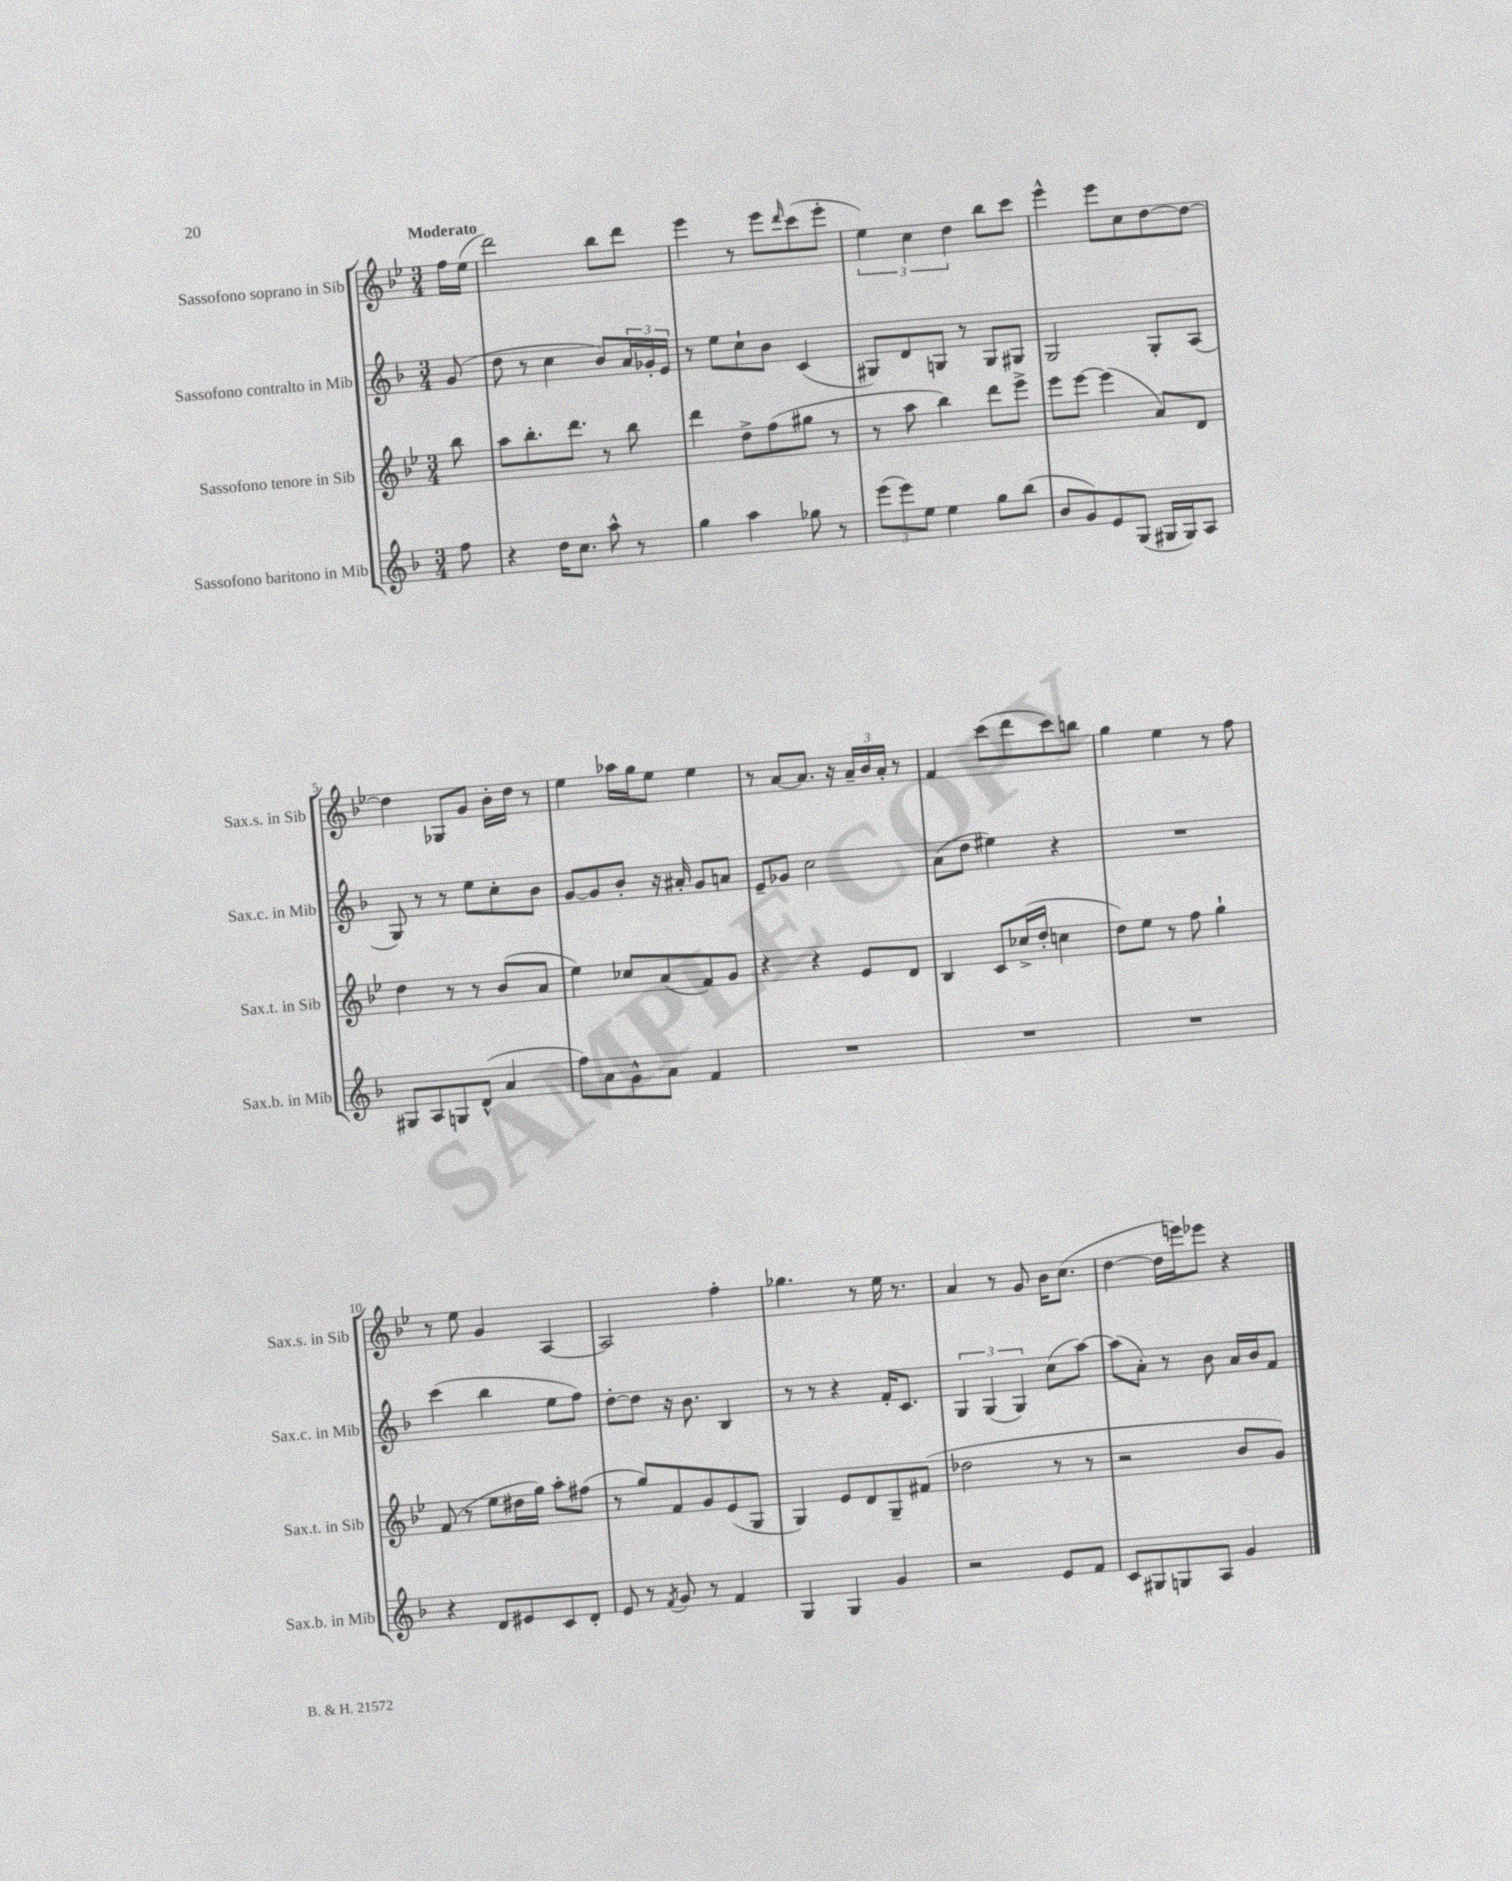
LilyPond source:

<<
\new StaffGroup <<
\new Staff = "s0" \with { instrumentName = "Sassofono soprano in Sib" shortInstrumentName = "Sax.s. in Sib" } {
    \clef treble \key bes \major \numericTimeSignature \time 3/4 \partial 8 \tempo "Moderato"
    f''16 ees''16( |
    d'''2) bes''8 d'''8 |
    ees'''4 r8 ees'''8 \grace { d'''16 } c'''8( ees'''8-. |
    \tuplet 3/2 { ees''4) c''4 d''4 } bes''8 c'''8 |
    ees'''4-^ ees'''8 c''8 d''8~ d''8~ |
    d''4 ges8 g'8 bes'16-. d''16 r8 |
    ees''4 aes''16 g''16 ees''8 ees''4 |
    r8 a'8~ a'8. r16 \tuplet 3/2 { a'16-- bes'16 a'16-. } r8 |
    f'4 c'''8( d'''8 c'''8) b''8 |
    g''4 ees''4 r8 f''8 |
    r8 ees''8 g'4 a4~ |
    a2 f''4-. |
    ges''4. r8 ees''16 r8. |
    a'4 r8 g'8 bes'16 c''8.( |
    d''4~ d''16 e'''16) ees'''8 r4 \bar "|." |
}
\new Staff = "s1" \with { instrumentName = "Sassofono contralto in Mib" shortInstrumentName = "Sax.c. in Mib" } {
    \clef treble \key f \major \numericTimeSignature \time 3/4 \partial 8
    g'8( |
    d''8 r8 c''4 bes'8) \tuplet 3/2 { a'16 ges'16-. e'16 } |
    r8 e''8 c''8-! bes'8 c'4( |
    gis8) d'8 g8 r8 g8 gis8 |
    g2 g8-. a8( |
    g8) r8 r8 e''8 c''8-. bes'8 |
    g'8~ g'8 bes'8-. r16 ais'16-. g'8 a'8 |
    e'8-- ges'8 c''2 |
    a'8( d''8 eis''4) r4 |
    R2. |
    c'''4( bes''4 e''8 f''8) |
    d''8~-. d''8 r16 bes'8. bes4 |
    r8 r8 r4 f'16-. c'8. |
    \tuplet 3/2 { g4 g4( g4) } c''8( a''8~) |
    a''8( a'8-.) r8 bes'8 a'16 bes'16 f'8 \bar "|." |
}
\new Staff = "s2" \with { instrumentName = "Sassofono tenore in Sib" shortInstrumentName = "Sax.t. in Sib" } {
    \clef treble \key bes \major \numericTimeSignature \time 3/4 \partial 8
    bes''8 |
    a''8 bes''8.-. d'''8. r8 bes''8 |
    d'''4 d''8-> f''8( gis''8 r8 |
    r8 a''8 bes''4) d'''8 ees'''8-> |
    ees'''8 ees'''8~ ees'''4( a'8) d'8 |
    d''4 r8 r8 bes'8( a'8 |
    ees''4) ces''8 a'8( f'8) g'8 |
    r4 r4 ees'8 d'8 |
    bes4 c'8 ces''16->( d''16-. c''4 |
    d''8) ees''8 r8 f''8 g''4-! |
    f'8( r8 ees''8 dis''16 g''16) a''8-. fis''8( |
    r8 g''8) f'8 g'8 ees'8( g8 |
    g4) ees'8 d'8 g8-- fis'8( |
    des''2 r8 r8 |
    r2 bes'8 g'8) \bar "|." |
}
\new Staff = "s3" \with { instrumentName = "Sassofono baritono in Mib" shortInstrumentName = "Sax.b. in Mib" } {
    \clef treble \key f \major \numericTimeSignature \time 3/4 \partial 8
    f''8 |
    r4 d''16 c''8. a''8-^ r8 |
    g''4 a''4 ges''8 r8 |
    \tuplet 3/2 { e'''8( e'''8) e''8 } e''4 g''8 bes''8( |
    bes'8 g'8) e'8 g8( gis16 gis16) a8 |
    gis8 a8 g8 d'8-^( a'4 |
    f''8) a'8 g'8-^ a'8 f'4 |
    R2. |
    R2. |
    R2. |
    r4 d'8 eis'8 c'8 d'8-. |
    e'8 r8 \acciaccatura { f'8 } g'8 r8 f'4 |
    g4 g4 g'4 |
    r2 e'8 f'8 |
    c'8 gis8 g8 a8 g'4 \bar "|." |
}
>>
>>
